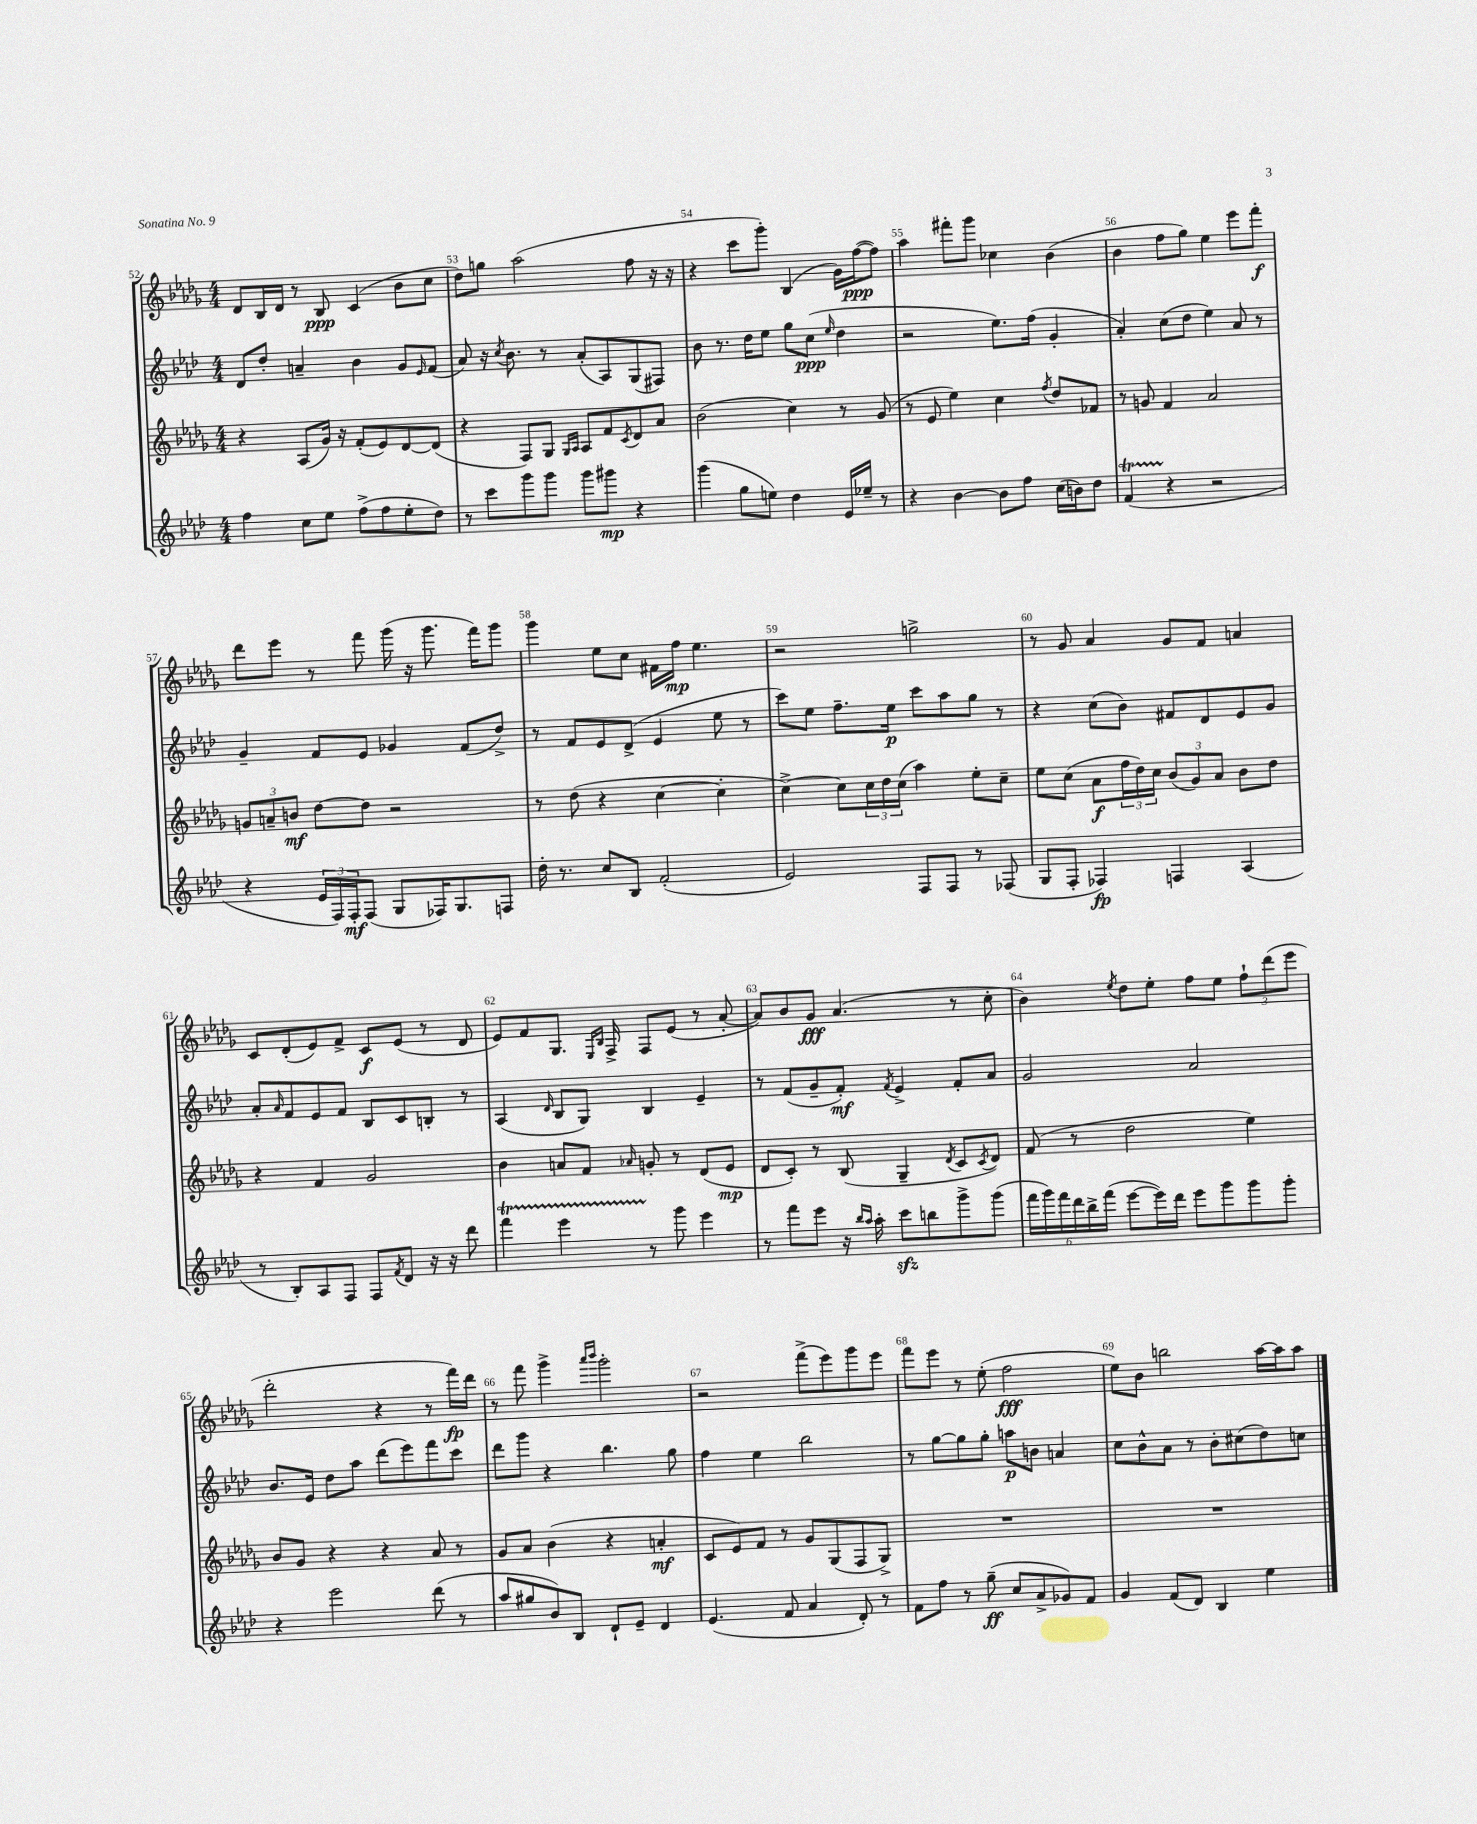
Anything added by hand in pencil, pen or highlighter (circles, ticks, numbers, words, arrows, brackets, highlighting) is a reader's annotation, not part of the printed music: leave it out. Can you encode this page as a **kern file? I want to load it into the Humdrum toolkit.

**kern	**kern	**kern	**kern
*staff4	*staff3	*staff2	*staff1
*clefG2	*clefG2	*clefG2	*clefG2
*k[b-e-a-d-]	*k[b-e-a-d-g-]	*k[b-e-a-d-]	*k[b-e-a-d-g-]
*M4/4	*M4/4	*M4/4	*M4/4
4ff	4r	8d-	8d-
.	.	8dd-'	16B-
.	.	.	16d-
8cc	(8A-	4a~	8r
8ee-	16g-)	.	8B-
.	16r	.	.
(8ff^	(8f'	4b-	(4c
8ff	8e-)	.	.
8ee-'	[8d-	8g	8b-
.	.	16qqe-	.
8dd-)	(8d-]	(8f	8cc
=	=	=	=
8r	4r	8a-)	8dd-)
8ccc	.	16r	8gg
.	.	8qcc	.
.	.	8.b-	.
8ggg	8F)	.	(2aa-
8ggg	8G-	8r	.
.	16qqG-	.	.
.	16qqA-	.	.
8ggg	8A-	(8a-'	.
8ggg#	8f	8A-)	.
.	8qc	.	.
4r	8d-	(8G	8ff
.	8a-	8F#)	16r
.	.	.	16r
=	=	=	=
(4ggg	(2b-	8b-	4r
.	.	8.r	.
8gg	.	.	8ccc
.	.	16dd-	.
8ee)	.	8ee-	8ggg-')
4dd-	4cc)	8gg	(4B-
.	.	(8cc	.
.	.	16qqee-	.
16e-	8r	4dd-	16g-)
16ee-~	.	.	([16ff
8r	(8g-	.	8ff])
=	=	=	=
4r	8r	2r	4aa-
.	8e-	.	.
[4b-	4ee-)	.	8fff#'
.	.	.	8ggg-
8b-]	4cc	8.ee-)	4cc-
8ff	.	.	.
.	.	(16ff	.
.	8qff	.	.
(16cc	8dd-	4g'	(4b-
16b)	.	.	.
8dd-	8f-	.	.
=	=	=	=
(4f	8r	4a-')	4b-
.	8g	.	.
4r	4f	(8cc	8ff
.	.	8dd-	8gg-)
2r	2a-	4ee-)	4ee-
.	.	8a-	8eee-
.	.	8r	8fff'
=	=	=	=
4r	12g	4g~	8ddd-
.	12a~	.	.
.	.	.	8eee-
.	12b	.	.
24e-	[8dd-	8f	8r
24F)	.	.	.
24F'	.	.	.
(8F	8dd-]	8e-	8fff
8G	2r	4g-	(16ggg-
.	.	.	16r
16F-)	.	.	8.ggg-
8.G	.	.	.
.	.	(8f	.
.	.	.	16fff)
8F	.	8dd-^)	8ggg-
=	=	=	=
16dd-'	8r	8r	4ggg-
8.r	.	.	.
.	(8dd-	8f	.
8cc	4r	8e-	8ee-
8B-	.	(8d-^	8cc
(2f'	[4cc	4e-	16f#
.	.	.	16ff
.	.	.	4.ee-
.	4cc']	8ee-	.
.	.	8r	.
=	=	=	=
2e-)	[4cc^)	8ccc)	2r
.	.	8ee-	.
.	8cc]	8.ff~	.
.	24cc	.	.
.	24dd-	.	.
.	.	16ee-	.
.	(24cc	.	.
8F	4aa-)	8ccc	2gg^
8F	.	8aa-	.
8r	8ee-'	8gg	.
(8F-	8cc~	8r	.
=	=	=	=
8G	8ee-	4r	8r
8F'	(8cc	.	8g-
4F-)	8a-	(8cc	4a-
.	24ff	8b-)	.
.	24dd-)	.	.
.	24cc	.	.
4F	(12b-	8f#	8g-
.	12g-)	.	.
.	.	8d-	8f
.	12a-	.	.
(4A-	8b-	8e-	4a
.	8dd-	8g	.
=	=	=	=
8r	4r	8a-'	8c
.	.	16qqa-	.
8B-')	.	8f	(8d-'
8A-	4f	8e-	8e-)
8F	.	8f	8f^
8F	2g-	8B-	8c
8qf	.	.	.
8d-	.	8c	(8e-
16r	.	8B'	8r
16r	.	.	.
8ddd-	.	8r	8d-
=	=	=	=
4fff	4b-	(4A-	8e-)
.	.	.	8f
.	.	16qqd-	.
4eee-	8a	8B-	8.G-
.	8f	8G)	.
.	.	.	16qqE-
.	.	.	16qqB-
.	.	.	16F^
.	16qqa-	.	.
8r	8g'	4B-	8F
8ggg	8r	.	(8e-
4eee-	(8d-	4e-~	8r
.	8e-	.	[8a-'
=	=	=	=
8r	8d-	8r	8a-])
8fff	8c')	(8f	8b-
8eee-	8r	8g~	8g-
16r	(8B-	8f')	(4.a-
16qqbb-	.	.	.
16qqaa-	.	.	.
16aa-'	.	.	.
.	.	8qf	.
8ccc	4G-~	4e-^	.
8bb	.	.	.
.	8qd-	.	.
8ggg^	8c	8f'	8r
.	8qc	.	.
(8ggg	8d-)	8a-	8cc'
=	=	=	=
24fff	(8f	2g	4b-)
24ggg)	.	.	.
24fff	.	.	.
24ddd-	8r	.	.
24bb-^	.	.	.
(24fff	.	.	.
.	.	.	8qee-
[8eee-	2dd-	.	8dd-
16eee-])	.	.	8ee-'
16ddd-	.	.	.
8eee-	.	2a-	8ff
8ggg	.	.	8ee-
8ggg	4ee-)	.	12ff`
.	.	.	(12ddd-
8ggg'	.	.	.
.	.	.	12eee-
=	=	=	=
4r	8b-	8.b-	2ddd-'
.	8g-	.	.
.	.	16e-	.
2eee-	4r	8dd-	.
.	.	8aa-	.
.	4r	(8ddd-	4r
.	.	8eee-)	.
(8ddd-	8a-	8fff	8r
8r	8r	8ccc	16fff)
.	.	.	16ddd-
=	=	=	=
8aa-	8g-	8ddd-	8r
8gg#	8a-	8ggg	8fff
8b-)	(4b-	4r	4ggg-^
8B-	.	.	.
.	.	.	16qqaaa-
.	.	.	16qqbbb-
8d-`	4r	4.bb-	2ggg-'
8e-~	.	.	.
4d-	4a'	.	.
.	.	8gg	.
=	=	=	=
(4.e-	8c	4ff	2r
.	8e-)	.	.
.	8f	4ee-	.
8f	8r	.	.
4a-	8g-	2bb-	(8fff^
.	(8G-	.	8eee-)
8d-')	8F	.	8ggg-
8r	8G-^)	.	8eee-
=	=	=	=
8f	1r	8r	8fff
8ff	.	[8gg	8eee-
8r	.	8gg]	8r
(8gg~	.	8gg'	(8ee-'
8cc	.	8aa	2ff
8a-^	.	8b	.
8g-)	.	4a	.
8f	.	.	.
=	=	=	=
4g	1r	8cc	8ee-)
.	.	8b-^^	8b-
(8f	.	8a-	2bb
8d-)	.	8r	.
4B-	.	8b-'	.
.	.	(8cc#	.
4ee-	.	8dd-)	[16aa-
.	.	.	16aa-]
.	.	8cc	8aa-
==	==	==	==
*-	*-	*-	*-
